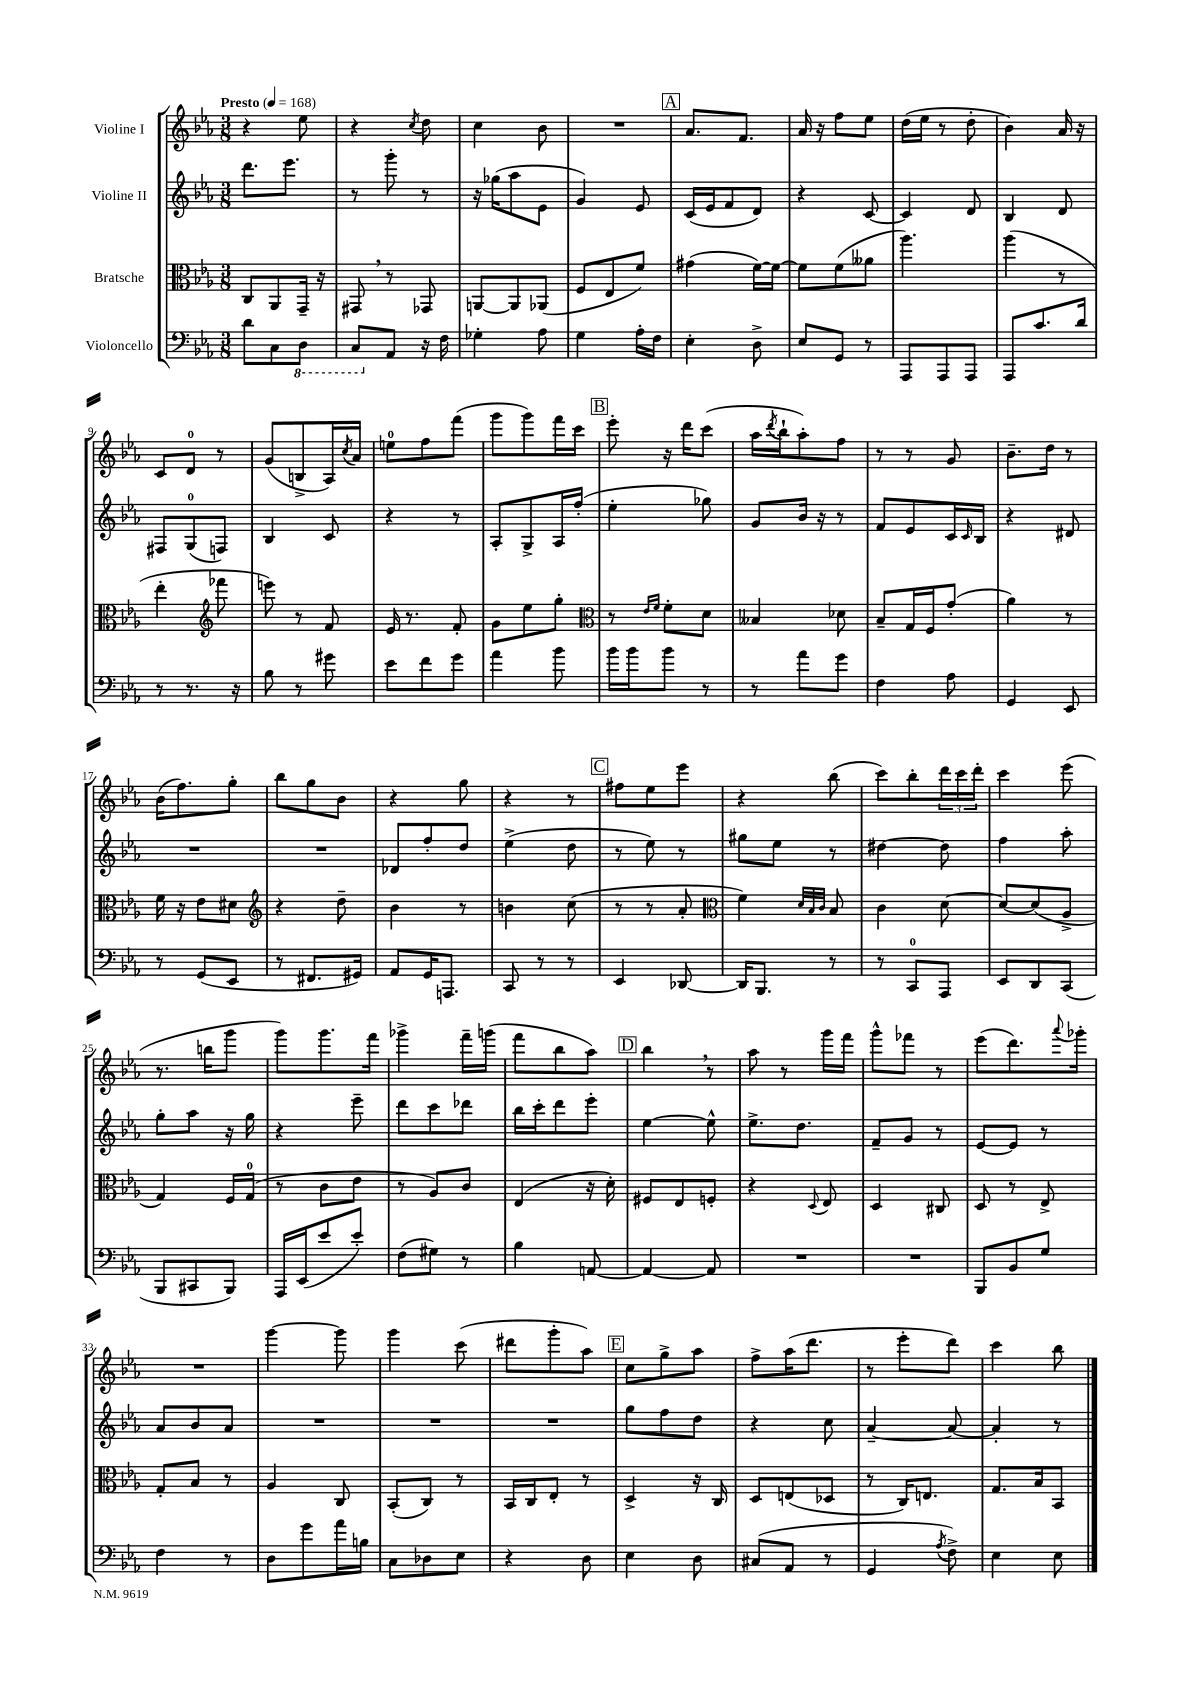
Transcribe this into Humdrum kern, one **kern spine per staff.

**kern	**kern	**kern	**kern
*part4	*part3	*part2	*part1
*staff4	*staff3	*staff2	*staff1
*I"Violoncello	*I"Bratsche	*I"Violine II	*I"Violine I
*clefF4	*clefC3	*clefG2	*clefG2
*k[b-e-a-]	*k[b-e-a-]	*k[b-e-a-]	*k[b-e-a-]
*M3/8	*M3/8	*M3/8	*M3/8
*MM168	*MM168	*MM168	*MM168
=1	=1	=1	=1
!	!	!	!LO:TX:a:B:t=Presto
8d\L	8C/L	8.ddd\L	4r
8C\	8AA-/	.	.
.	.	8.eee-\J	.
*8ba	*	*	*
8DD\J	16GG~/Jk	.	8ee-\
.	16r	.	.
=2	=2	=2	=2
8CC/L	8GG#X,/	8r	4r
*X8ba	*	*	*
8AA-/J	8r	8ggg'\	.
.	.	.	8qcc/
16r	8GG-X/	8r	8dd\
16F\	.	.	.
=3	=3	=3	=3
4G-X'\	[8AAn/L	16r	4cc\
.	.	(16gg-X\KL	.
.	8AA/]	8aa-\	.
8A-\	(8AA-X/J	8e-\J	8b-\
=4	=4	=4	=4
4G\	8F/L	4g/)	4.r
.	8E-/	.	.
16A-'\LL	8f/J)	8e-/	.
16F\JJ	.	.	.
!!LO:REH:place=s1:t=A
=5	=5	=5	=5
4E-'\	(4g#X\	(16c/LL	8.a-/L
.	.	16e-/J	.
.	.	8f/	.
.	.	.	8.f/J
8D^\	[16f\LL)	8d/J)	.
.	16f\JJ_	.	.
=6	=6	=6	=6
8E-/L	8f\L]	4r	16a-/
.	.	.	16r
8GG/J	(8f\	.	8ff\L
8r	8a--X\J	[8c/	8ee-\J
=7	=7	=7	=7
8AAA-/L	4.aa-\)	4c/]	(16dd\LL
.	.	.	16ee-\JJ
8AAA-/	.	.	8r
8AAA-/J	.	8d/	8dd'\
=8	=8	=8	=8
8AAA-/L	(4aa-\	4B-/	4b-\)
8.c/	.	.	.
.	8r	8d/	16a-/
16d/Jk	.	.	16r
!!LO:LB:g=z
=9	=9	=9	=9
8r	4ee-'\	8F#X/L	8c/L
8.r	.	(8G/	8d/J
*	*clefG2	*	*
.	8fff-X\	8Fn/J)	8r
16r	.	.	.
=10	=10	=10	=10
8B-\	8eeen\)	4B-/	(8g/L
8r	8r	.	8Bn^/
8g#X\	8f/	8c/	16A-/L)
.	.	.	8qcc/
.	.	.	16a-/JJ
=11	=11	=11	=11
8e-\L	16e-/	4r	8een\L
.	8.r	.	.
8f\	.	.	8ff\
8g\J	8f'/	8r	(8fff\J
=12	=12	=12	=12
4a-\	8g\L	8A-'/L	8ggg\L
.	8ee-\	8G^/	8ggg\)
8b-\	8gg'\J	16A-/L	16fff\L
.	.	(16ff'/JJ	16ccc\JJ
!!LO:REH:place=s1:t=B
=13	=13	=13	=13
*	*clefC3	*	*
16b-\LL	8r	4ee-'\	8eee-'\
16b-\J	.	.	.
.	16qqe-/LL	.	.
.	16qqf/JJ	.	.
8b-\J	8f'\L	.	16r
.	.	.	16ddd\KL
8r	8d\J	8gg-X\)	(8ccc\J
=14	=14	=14	=14
8r	4B--X/	8g/L	16aa-\LL
.	.	.	8qddd/
.	.	.	16bb-`\J
8a-\L	.	16b-/Jk	8aa-'\)
.	.	16r	.
8g\J	8d-X\	8r	8ff\J
=15	=15	=15	=15
4F\	8B-~/L	8f/L	8r
.	16G/L	8e-/	8r
.	16F/J	.	.
8A-\	(8g'/J	16c/L	8g/
.	.	16qqc/	.
.	.	16B-/JJ	.
=16	=16	=16	=16
4GG/	4a-\)	4r	8.b-~\L
.	.	.	16dd\Jk
8EE-/	8r	8d#X/	8r
!!LO:LB:g=z
=17	=17	=17	=17
8r	16f\	4.r	(16b-\KL
.	16r	.	8.ff\)
(8GG/L	8e-\L	.	.
8EE-/J	8d#X\J	.	8gg'\J
=18	=18	=18	=18
*	*clefG2	*	*
8r	4r	4.r	8bb-\L
8.FF#X/L	.	.	8gg\
.	8dd~\	.	8b-\J
16GG#X/Jk)	.	.	.
=19	=19	=19	=19
8AA-/L	4b-\	8d-X/L	4r
16GG/K	.	8ff'/	.
8.AAAn/J	.	.	.
.	8r	8dd/J	8gg\
=20	=20	=20	=20
8CC/	4bn\	(4ee-^\	4r
8r	.	.	.
8r	(8cc\	8dd\	8r
!!LO:REH:place=s1:t=C
=21	=21	=21	=21
4EE-/	8r	8r	8ff#X\L
.	8r	8ee-\)	8ee-\
[8DD-X/	8a-'/	8r	8eee-\J
=22	=22	=22	=22
*	*clefC3	*	*
16DD-/KL]	4f\)	8gg#X\L	4r
8.BBB-/J	.	.	.
.	.	8ee-\J	.
.	32qqd/LLL	.	.
.	32qqB-/	.	.
.	32qqc/JJJ	.	.
8r	8B-/	8r	(8bb-\
=23	=23	=23	=23
8r	4c\	[4dd#X\	8ccc\L)
8CC/L	.	.	8bb-'\
8AAA-/J	[8d\	8dd#\]	24ddd\L
.	.	.	24ccc\
.	.	.	24ddd'\JJ
=24	=24	=24	=24
8EE-/L	8d/L_	4ff\	4ccc\
8DD/	(8d/]	.	.
(8CC/J	8A-^/J	8aa-'\	(8eee-\
!!LO:LB:g=z
=25	=25	=25	=25
8BBB-/L	4G/)	8gg'\L	8.r
8CC#X/	.	8aa-\J	.
.	.	.	16bbn\KL
8BBB-/J)	16F/LL	16r	8ggg\J
.	(16G/JJ	16gg\	.
=26	=26	=26	=26
16AAA-/LL	8r	4r	8ggg\L)
(16EE-/J	.	.	.
8e-/	8c\L	.	8.ggg\
8e-'/J)	8e-\J	8eee-~\	.
.	.	.	16fff\Jk
=27	=27	=27	=27
(8F\L	8r	8ddd\L	4ggg-X^\
8G#X\J)	8A-/L)	8ccc\	.
8r	8c/J	8ddd-X\J	16fff~\LL
.	.	.	(16gggn\JJ
=28	=28	=28	=28
4B-\	(4E-/	16bb-\LL	8fff\L
.	.	16ccc'\J	.
.	.	8ddd\	8bb-\
[8AAn/	16r	8eee-'\J	8aa-\J)
.	16d'\)	.	.
!!LO:REH:place=s1:t=D
=29	=29	=29	=29
4AA/_	8F#X/L	[4ee-\	4bb-,\
.	8E-/	.	.
8AA/]	8Fn'/J	8ee-^^\]	8r
=30	=30	=30	=30
4.r	4r	8.ee-^\L	8aa-\
.	.	.	8r
.	.	8.dd\J	.
.	8qqD/	.	.
.	8E-/	.	16ggg\LL
.	.	.	16fff\JJ
=31	=31	=31	=31
4.r	4D/	8f~/L	8ggg^^\L
.	.	8g/J	8fff-X\J
.	8C#X/	8r	8r
=32	=32	=32	=32
8BBB-/L	8D/	[8e-/L	(8eee-\L
8BB-/	8r	8e-/J]	8.ddd\)
8G/J	8E-^/	8r	.
.	.	.	8qqaaa-/
.	.	.	16ggg-X'\Jk
!!LO:LB:g=z
=33	=33	=33	=33
4F\	8G'/L	8a-/L	4.r
.	8B-/J	8b-/	.
8r	8r	8a-/J	.
=34	=34	=34	=34
8D\L	4A-/	4.r	[4ggg\
8g\	.	.	.
16a-\L	8C/	.	8ggg\]
16Bn\JJ	.	.	.
=35	=35	=35	=35
8C\L	(8BB-'/L	4.r	4ggg\
8D-X\	8C/J)	.	.
8E-\J	8r	.	(8ccc\
=36	=36	=36	=36
4r	16BB-/LL	4.r	8ddd#X\L
.	16C/J	.	.
.	8E-'/J	.	8ggg'\
8D\	8r	.	8aa-\J)
!!LO:REH:place=s1:t=E
=37	=37	=37	=37
4E-\	4D^/	8gg\L	8cc\L
.	.	8ff\	8gg^\
8D\	16r	8dd\J	8aa-\J
.	16C/	.	.
=38	=38	=38	=38
(8C#X/L	8D/L	4r	8ff^\L
8AA-/J	(8En/	.	(16aa-\K
.	.	.	8.ddd\J
8r	8D-X/J	8cc\	.
=39	=39	=39	=39
4GG/	8r	[4a-~/	8r
.	16C/KL)	.	8eee-'\L
.	8.En/J	.	.
8qA-/	.	.	.
8F^\)	.	8a-/_	8ddd\J)
=40	=40	=40	=40
4E-\	8.G/L	4a-'/]	4ccc\
.	16B-/k	.	.
8E-\	8BB-/J	8r	8bb-\
==	==	==	==
*-	*-	*-	*-
